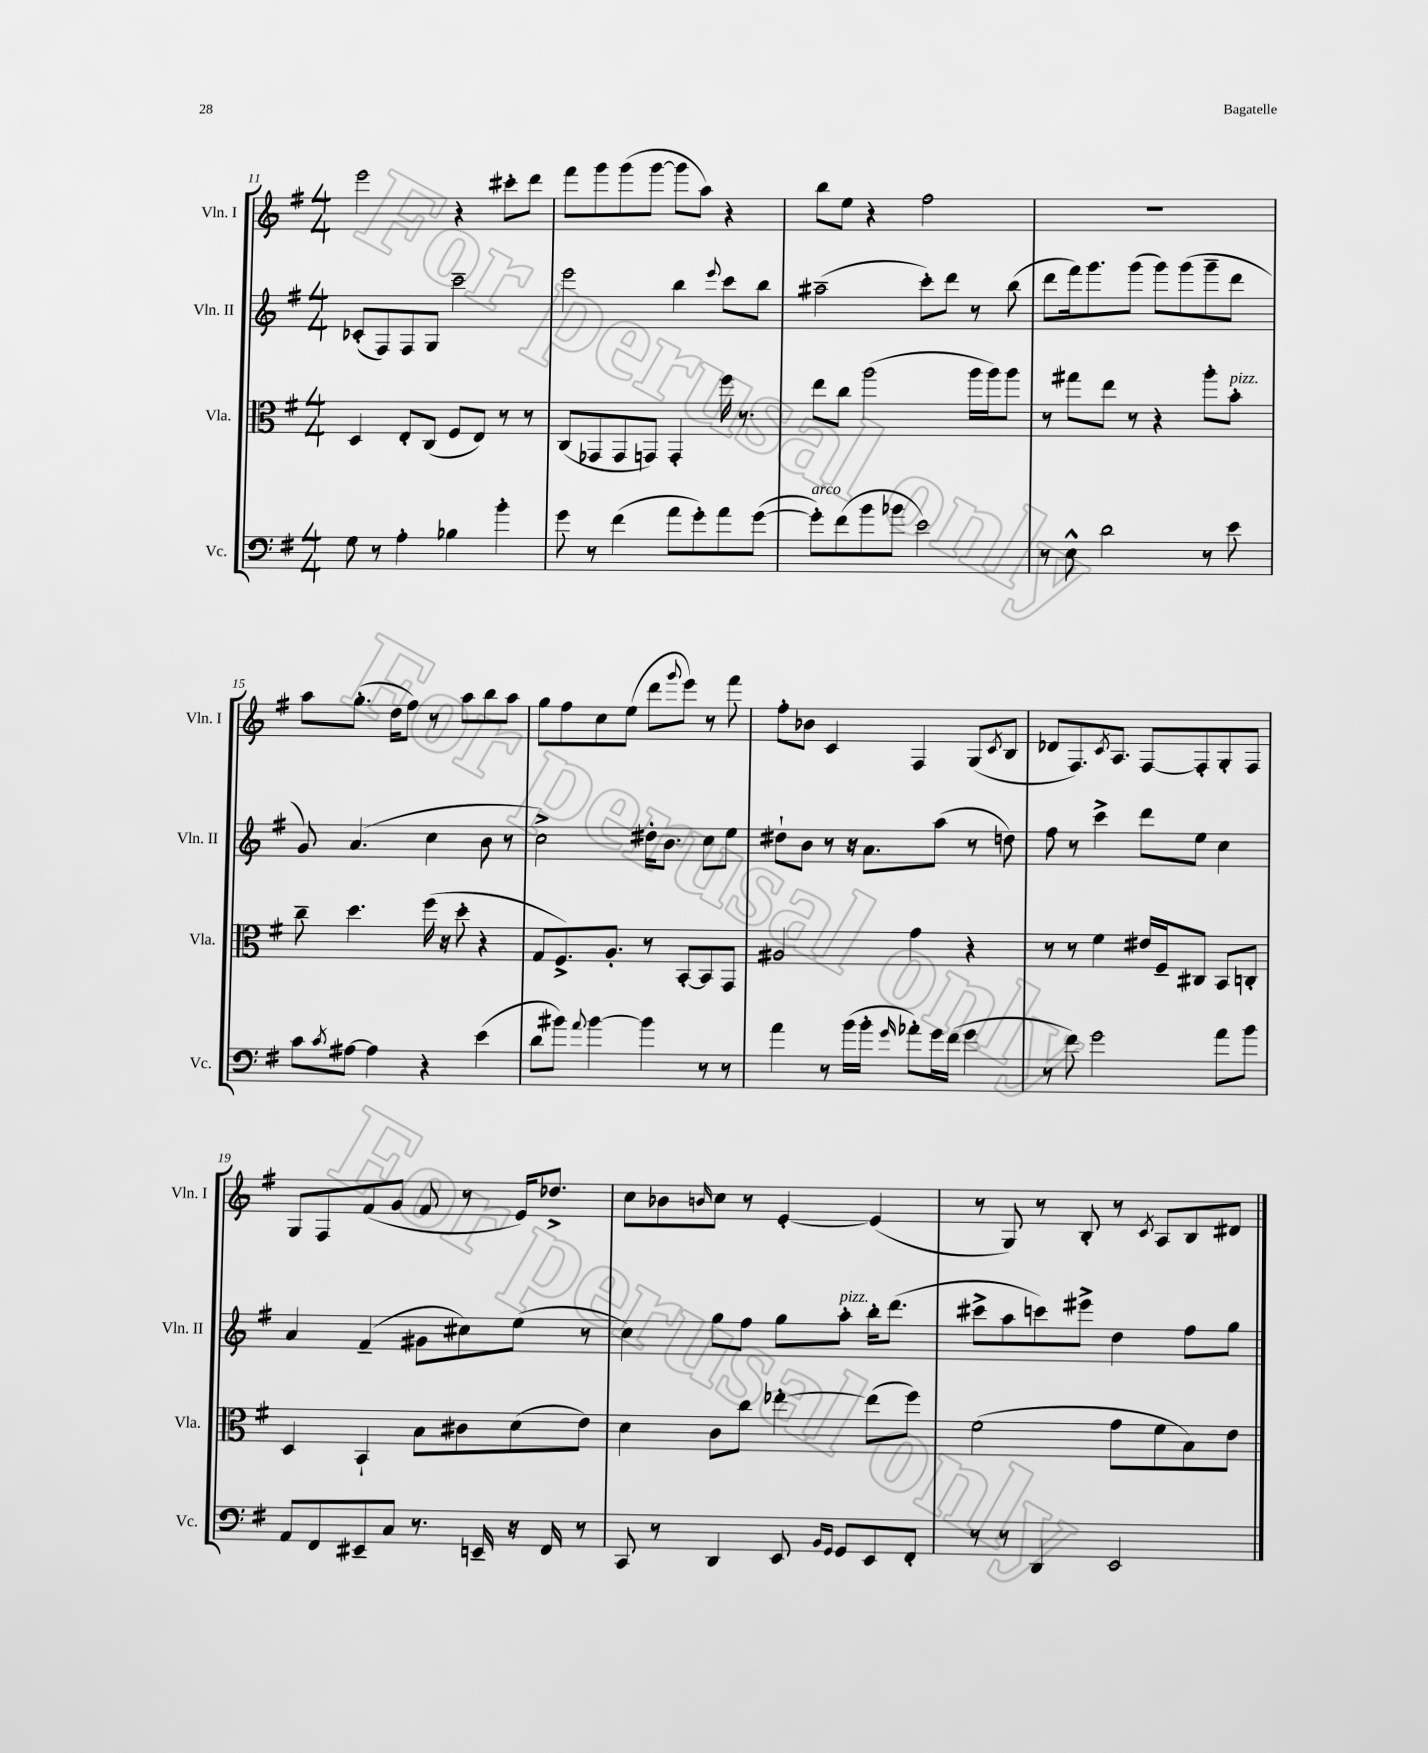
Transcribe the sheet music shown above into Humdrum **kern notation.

**kern	**kern	**kern	**kern
*staff4	*staff3	*staff2	*staff1
*clefF4	*clefC3	*clefG2	*clefG2
*k[f#]	*k[f#]	*k[f#]	*k[f#]
*M4/4	*M4/4	*M4/4	*M4/4
8G	4D	(8c-'	2eee
8r	.	8F#)	.
4A'	8E'	8F#	.
.	(8C	8G	.
4B-	8F#	2ccc~	4r
.	8E)	.	.
4b'	8r	.	8ccc#'
.	8r	.	8ddd
=	=	=	=
8g	(8C	2eee	8fff#
8r	8GG-	.	8ggg
(4f#	8GG-	.	(8ggg
.	8GG)	.	[8ggg
8a	4GG'	4bb	8ggg]
8g')	.	.	8aa)
.	.	8qqeee	.
8a	16ff#	8ccc	4r
.	8.r	.	.
([8g	.	8bb	.
=	=	=	=
8g'])	8ee	(2aa#~	8bb
(8f#	8cc	.	8ee
8b	(2aa	.	4r
8b-	.	.	.
2e)	.	8ccc')	2ff#
.	.	8ddd	.
.	16aa	8r	.
.	16aa)	.	.
.	8aa	(8bb	.
=	=	=	=
8r	8r	8ddd	1r
8E^^	8gg#	16fff#)	.
.	.	8.ggg	.
2d	8ee	.	.
.	8r	(8ggg	.
.	4r	8ggg)	.
.	.	(8ggg	.
8r	8aa'	8ggg~	.
8e	8b'	8ddd	.
=	=	=	=
8c	8cc~	8g)	8aa
8qc	.	.	.
[8A#	4.dd	(4.a	(8.gg'
4A#]	.	.	.
.	.	.	16dd
.	.	.	8ff#)
4r	(16ff#	4cc	8r
.	16r	.	.
.	8dd'	.	8aa
(4e	4r	8b	8bb
.	.	8r	8aa
=	=	=	=
8d	8G	2cc^)	8gg
8b#)	8.F#^)	.	8ff#
8qqa	.	.	.
[4b#	.	.	8cc
.	8.A'	.	.
.	.	.	(8ee
4b#]	8r	16dd#'	8ddd
.	.	8.b	.
.	.	.	8qqggg
.	[8BB'	.	8eee)
8r	8BB]	8cc	8r
8r	8GG	8ee	8fff#
=	=	=	=
4a	2A#	8dd#`	8ff#'
.	.	8b	8b-
8r	.	8r	4c
(16b	.	16r	.
16b'	.	8.a	.
16qqg	.	.	.
8a-')	4g	.	4F#
16g	.	(8aa	.
(16f#	.	.	.
4g	4r	8r	(8G
.	.	.	8qc
.	.	8dd)	8B
=	=	=	=
8r	8r	8ff#	8d-
8f#)	8r	8r	8.F#)
2g	4f#	4ccc^	.
.	.	.	8qc
.	.	.	8.A
.	16e#	8ddd	[8F#
.	16F#~	.	.
.	8C#	8ee	8F#']
8a	8BB	4cc	8G'
8b	8C'	.	8F#
=	=	=	=
8AA	4D	4a	8G
8FF#	.	.	8F#
8EE#~	4BB`	(4f#~	(8f#
8C	.	.	8g
8.r	8B	8g#	8f#
.	8c#	8cc#)	8r
16EE~	.	.	.
16r	(8d	(8ee	16e)
16FF#	.	.	8.dd-^
8r	8e)	8r	.
=	=	=	=
8CC	4d	4cc)	8cc
8r	.	.	8b-
.	.	.	16qqb
4DD	8c	8gg	8cc
.	8cc	8ff#	8r
8EE	[4ee-'	8gg	[4e'
16qqBB	.	.	.
16qqGG	.	.	.
8GG	.	8aa'	.
8EE	(8ee-]	16bb'	(4e]
.	.	(8.ddd	.
8FF#'	8ff#)	.	.
=	=	=	=
8r	(2f#	8ccc#^	8r
8r	.	8aa	8G)
4DD	.	8ccc)	8r
.	.	8eee#^	8B'
2EE	8g	4dd	8r
.	.	.	8qc
.	8f#	.	8A
.	8B)	8ff#	8B
.	8e	8gg	8d#
==	==	==	==
*-	*-	*-	*-
